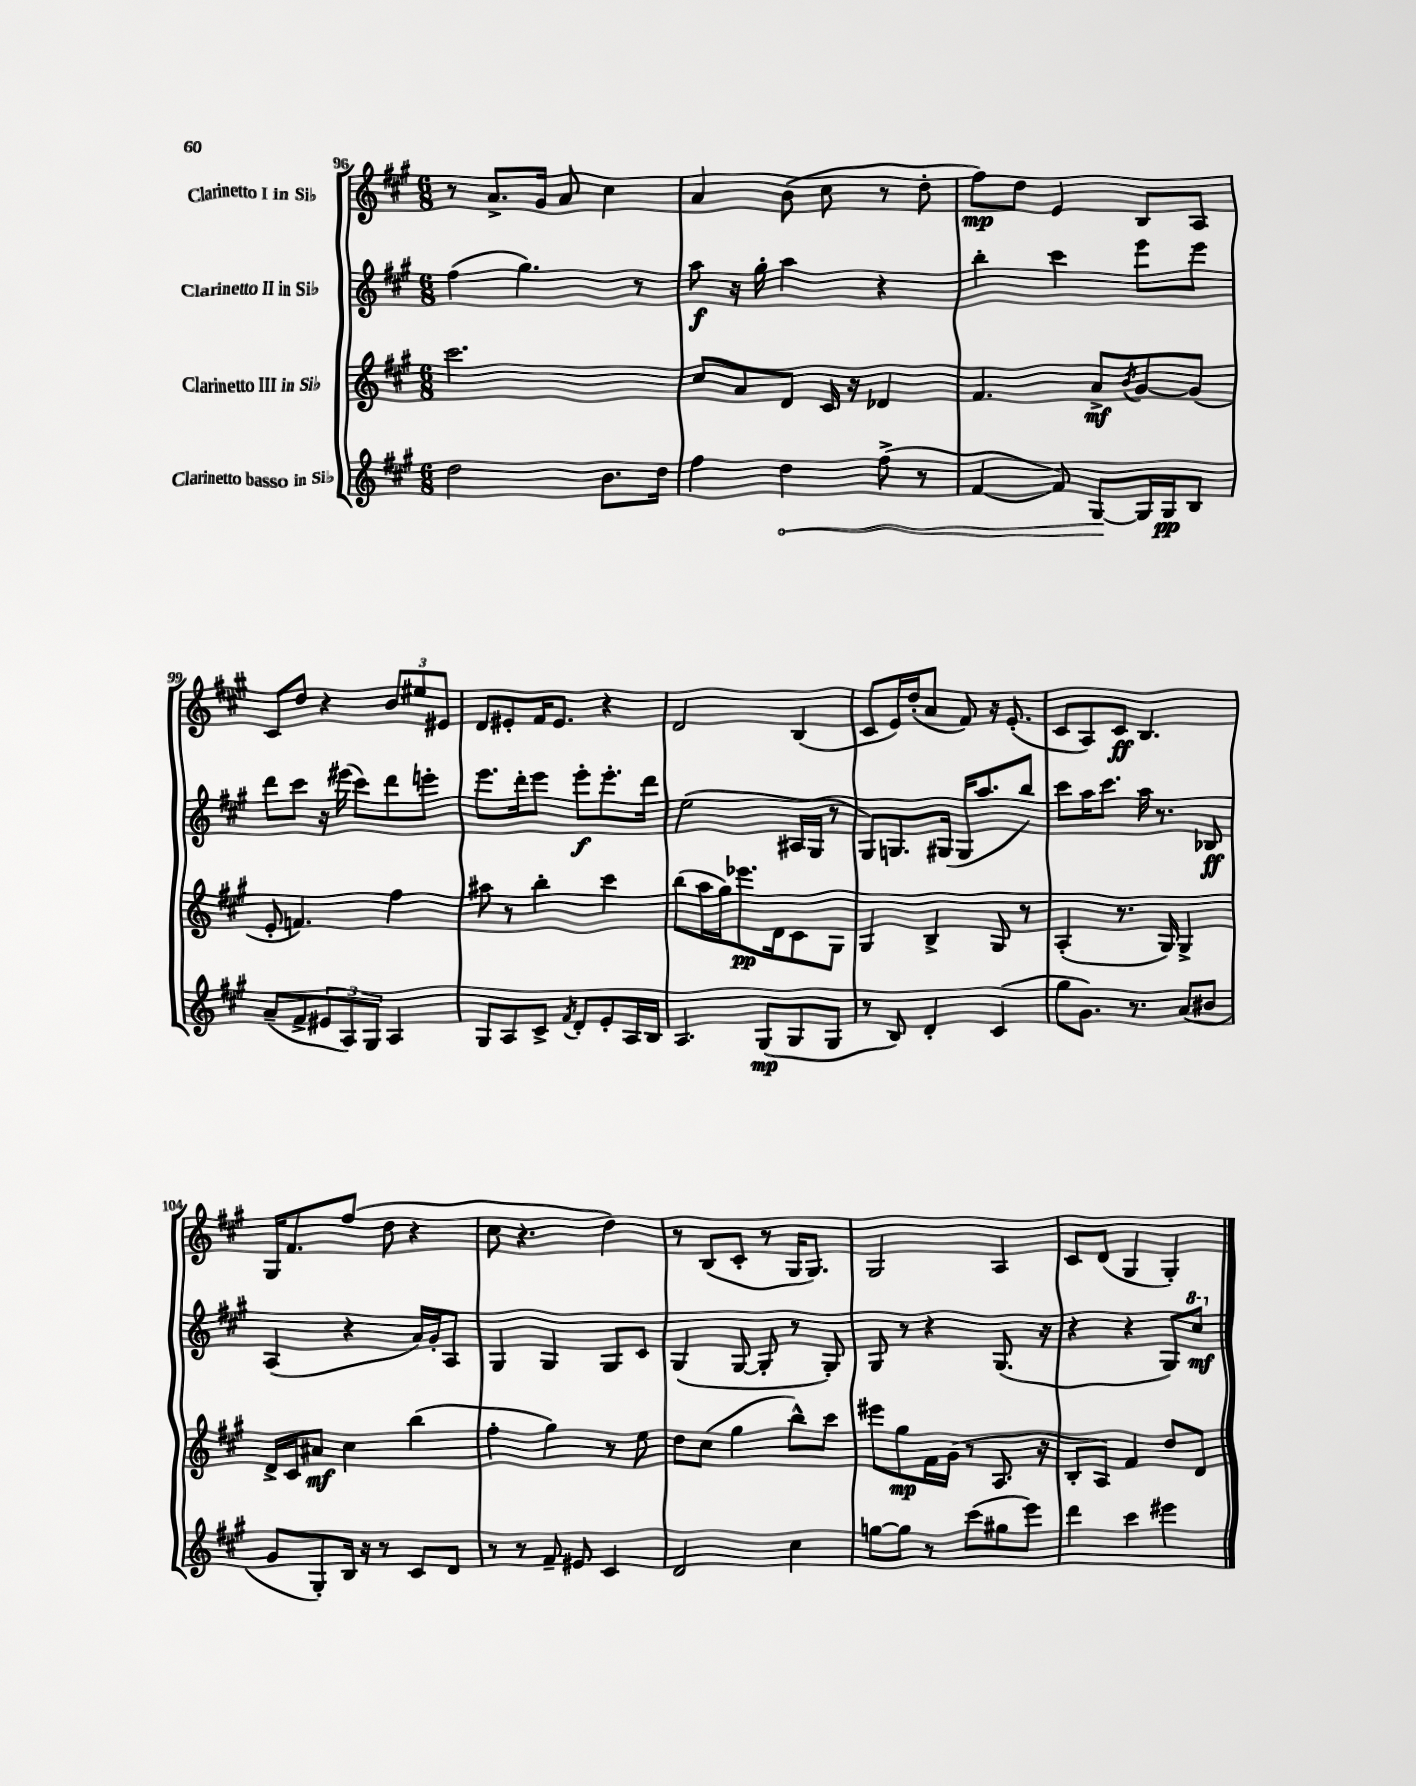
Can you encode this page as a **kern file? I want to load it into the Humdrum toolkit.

**kern	**kern	**kern	**kern
*staff4	*staff3	*staff2	*staff1
*clefG2	*clefG2	*clefG2	*clefG2
*k[f#c#g#]	*k[f#c#g#]	*k[f#c#g#]	*k[f#c#g#]
*M6/8	*M6/8	*M6/8	*M6/8
2dd	2.ccc#	(4ff#	8r
.	.	.	8.a^
.	.	4.gg#)	.
.	.	.	16g#
.	.	.	8a
8.b	.	.	4cc#
.	.	8r	.
16dd	.	.	.
=	=	=	=
4ff#	8cc#	8aa	4a
.	8a	16r	.
.	.	16gg#'	.
4dd	8d	4aa	(8b
.	16c#	.	8cc#
.	16r	.	.
(8ff#^	4d-	4r	8r
8r	.	.	8dd'
=	=	=	=
[4f#	4.f#	4bb'	8ff#)
.	.	.	8dd
8f#])	.	4ccc#	4e
[8G#	8a^	.	.
.	8qb	.	.
16G#]	[8g#	8eee	8B
16G#	.	.	.
8B	(8g#]	8eee	8A
=	=	=	=
(8a~	8e'	8ddd	8c#
8f#^	4.f)	8ccc#	8dd
12e#	.	16r	4r
.	.	(16eee#	.
12A)	.	.	.
.	.	8ccc#)	.
12G#	.	.	.
4A	4ff#	8ddd	12b
.	.	.	12ee#
.	.	8eee'	.
.	.	.	12e#
=	=	=	=
8G#	8aa#	8.eee	8d
8A	8r	.	8e#'
.	.	16ddd'	.
8c#^	4bb'	8eee	16f#
.	.	.	8.e#
8qf#	.	.	.
8d'	.	8eee'	.
8e'	4ccc#	8.eee'	4r
16A	.	.	.
16B	.	16ddd	.
=	=	=	=
4.A	(8bb	(2ee	2d
.	16aa	.	.
.	16gg#)	.	.
.	8.eee-	.	.
(8G#	.	.	.
.	16d	.	.
8G#	8c#	16A#	(4B
.	.	16G#	.
8G#	8G#	8r	.
=	=	=	=
8r	4G#	8G#)	8c#
8B)	.	8.G	16e)
.	.	.	(16dd'
4d'	4B^	.	8a
.	.	(16G#	.
.	.	16G#	8f#)
.	.	8.aa	.
(4c#	8G#	.	16r
.	.	.	(8.e'
.	8r	8bb)	.
=	=	=	=
8gg#	(4A'	8ccc#	8c#
8.g#)	.	16aa	8A)
.	.	8.ccc#	.
.	8.r	.	8c#
8.r	.	.	.
.	.	16aa	4.B
.	16G#)	8.r	.
(8a	4G#^	.	.
8b#	.	8B-	.
=	=	=	=
8g#	16d^	(4A	16G#
.	16c#	.	8.f#
8G#')	8a#	.	.
16B	4cc#	4r	(8ff#
16r	.	.	.
8r	.	.	8dd
8c#	(4bb	16a)	4r
.	.	16g#'	.
8d	.	8A	.
=	=	=	=
8r	4ff#'	4G#	8cc#
8r	.	.	4.r
8f#~	4gg#)	4G#	.
8e#	.	.	.
4c#	8r	8G#	4dd)
.	8ee	8c#	.
=	=	=	=
2d	8dd	(4G#	8r
.	(8cc#	.	(8B
.	4gg#	[8G#	8c#'
.	.	8G#']	8r
4cc#	8bb^^)	8r	16G#
.	.	.	8.G#)
.	8ccc#	8G#')	.
=	=	=	=
[8gg	8eee#	8G#	2G#
8gg]	8gg#	8r	.
8r	16f#	4r	.
.	(16g#	.	.
(8ccc#	8r	.	.
8gg#	8.A	(8.G#	4A
8eee)	.	.	.
.	16r	16r	.
=	=	=	=
4ddd	8B'	4r	8c#
.	8A)	.	(8d
4ccc#	4f#	4r	4G#
4eee#	8dd	8G#)	4G#')
.	8d	8ccc#	.
==	==	==	==
*-	*-	*-	*-
